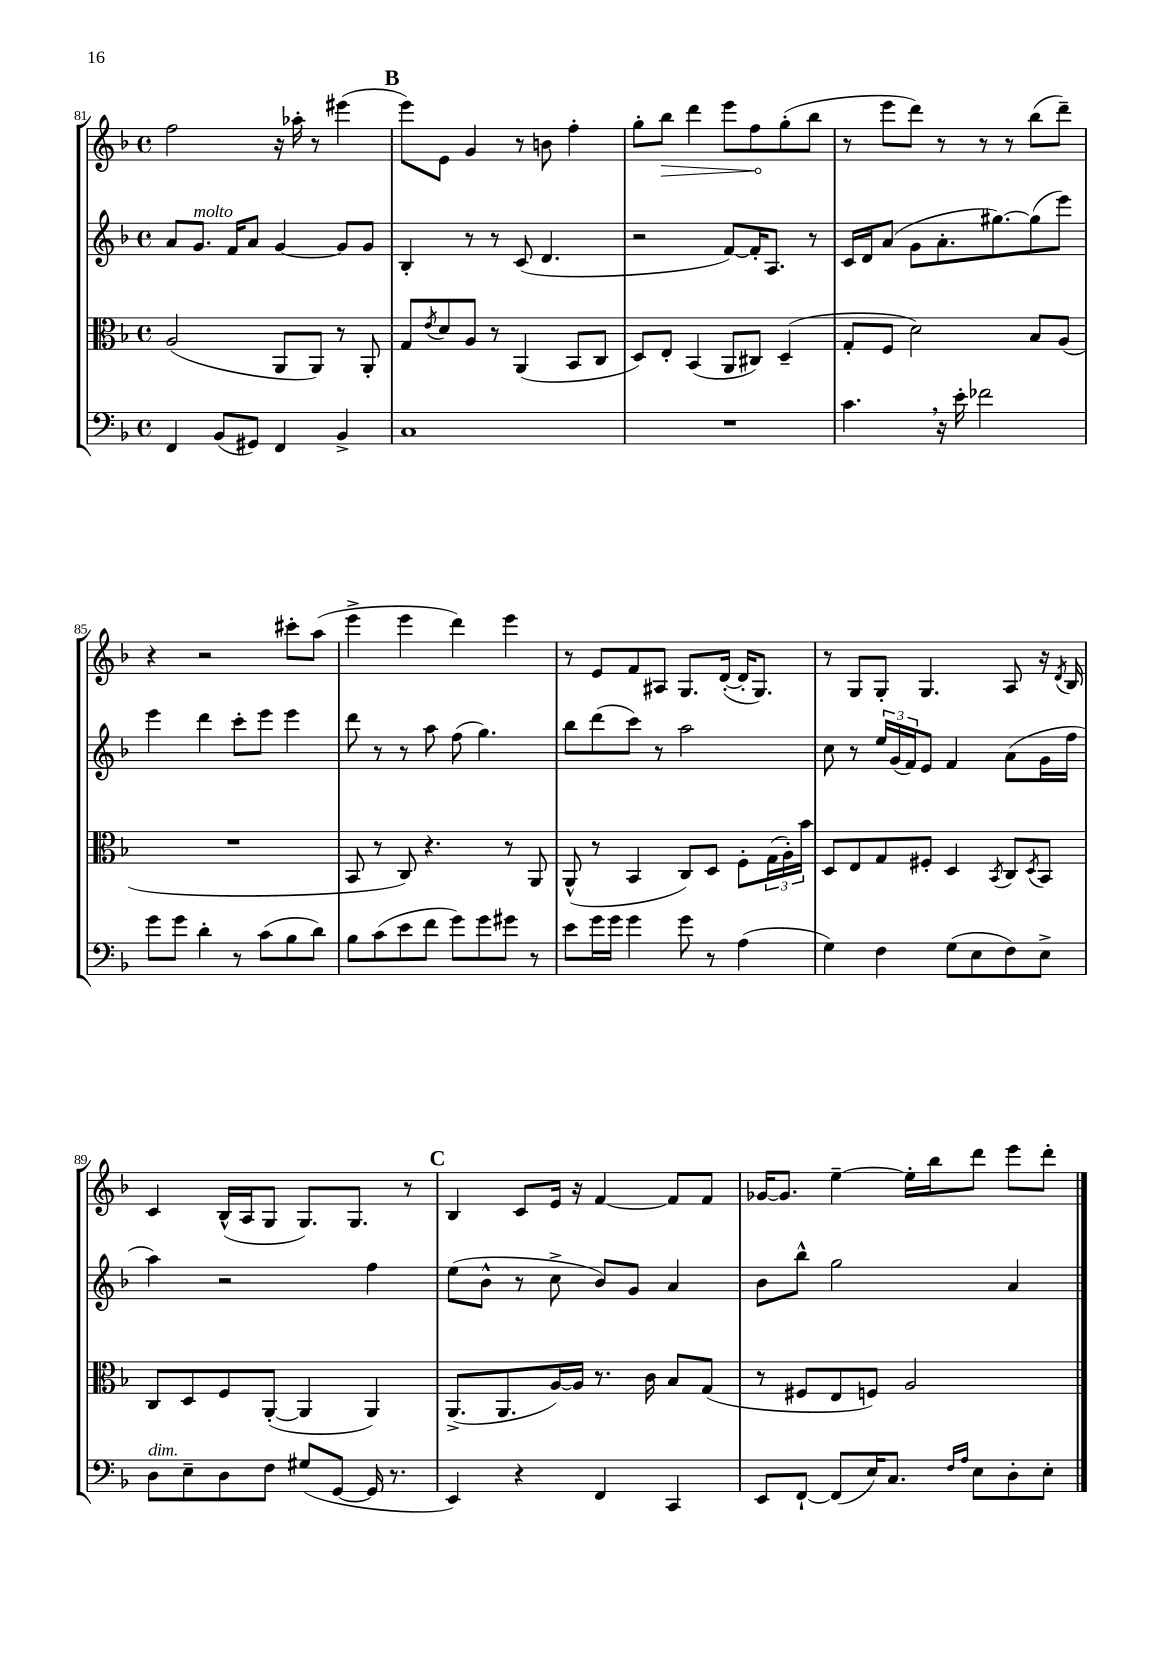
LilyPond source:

<<
\new StaffGroup <<
\new Staff = "s0" {
    \clef treble \key f \major \defaultTimeSignature \time 4/4
    f''2 r16 aes''16-. r8 eis'''4( |
    \mark \markup { \bold "B" } e'''8) e'8 g'4 r8 b'8 f''4-. |
    g''8-. \once \override Hairpin.circled-tip = ##t bes''8\> d'''4 e'''8 f''8\! g''8-.( bes''8 |
    r8 e'''8 d'''8) r8 r8 r8 bes''8( d'''8--) |
    r4 r2 cis'''8-. a''8( |
    e'''4-> e'''4 d'''4) e'''4 |
    r8 e'8 f'8 ais8 g8. d'16~-.( d'16-. g8.) |
    r8 g8 g8-. g4. a8 r16 \acciaccatura { d'8 } bes16 |
    c'4 bes16-^( a16 g8 g8.) g8. r8 |
    \mark \markup { \bold "C" } bes4 c'8 e'16 r16 f'4~ f'8 f'8 |
    ges'16~ ges'8. e''4~-- e''16-. bes''16 d'''8 e'''8 d'''8-. \bar "|." |
}
\new Staff = "s1" {
    \clef treble \key f \major \defaultTimeSignature \time 4/4
    a'8 g'8.^\markup { \italic "molto" } f'16 a'8 g'4~ g'8 g'8 |
    \mark \markup { \bold "B" } bes4-. r8 r8 c'8( d'4. |
    r2 f'8~) f'16-. a8. r8 |
    c'16 d'16 a'8( g'8 a'8.-. gis''8.~) gis''8( e'''8) |
    e'''4 d'''4 c'''8-. e'''8 e'''4 |
    d'''8 r8 r8 a''8 f''8( g''4.) |
    bes''8 d'''8( c'''8) r8 a''2 |
    c''8 r8 \tuplet 3/2 { e''16 g'16( f'16) } e'8 f'4 a'8( g'16 f''16 |
    a''4) r2 f''4 |
    \mark \markup { \bold "C" } e''8( bes'8-^ r8 c''8-> bes'8) g'8 a'4 |
    bes'8 bes''8-^ g''2 a'4 \bar "|." |
}
\new Staff = "s2" {
    \clef alto \key f \major \defaultTimeSignature \time 4/4
    a2( a,8 a,8) r8 a,8-. |
    \mark \markup { \bold "B" } g8 \acciaccatura { e'8 } d'8 a8 r8 a,4( bes,8 c8 |
    d8) e8-. bes,4( a,8 cis8) d4--( |
    g8-. f8 d'2) bes8 a8( |
    R1 |
    bes,8 r8 c8) r4. r8 a,8 |
    a,8-^( r8 bes,4 c8) d8 f8-. \tuplet 3/2 { g16( a16-.) bes'16 } |
    d8 e8 g8 fis8-. d4 \acciaccatura { bes,8 } c8 \acciaccatura { d8 } bes,8 |
    c8 d8 f8 a,8~-.( a,4 a,4) |
    \mark \markup { \bold "C" } a,8.->( a,8. a16~) a16 r8. c'16 bes8 g8( |
    r8 fis8 e8 f8) a2 \bar "|." |
}
\new Staff = "s3" {
    \clef bass \key f \major \defaultTimeSignature \time 4/4
    f,4 bes,8( gis,8) f,4 bes,4-> |
    \mark \markup { \bold "B" } c1 |
    R1 |
    c'4. \breathe r16 e'16-. fes'2 |
    g'8 g'8 d'4-. r8 c'8( bes8 d'8) |
    bes8 c'8( e'8 f'8 g'8) g'8 gis'8 r8 |
    e'8 g'16 g'16 g'4 g'8 r8 a4( |
    g4) f4 g8( e8 f8) e8-> |
    d8^\markup { \italic "dim." } e8-- d8 f8 gis8( g,8~ g,16 r8. |
    \mark \markup { \bold "C" } e,4) r4 f,4 c,4 |
    e,8 f,8~-! f,8( e16) c8. \grace { f16 a16 } e8 d8-. e8-. \bar "|." |
}
>>
>>
\layout { \context { \Score currentBarNumber = #81 } }
